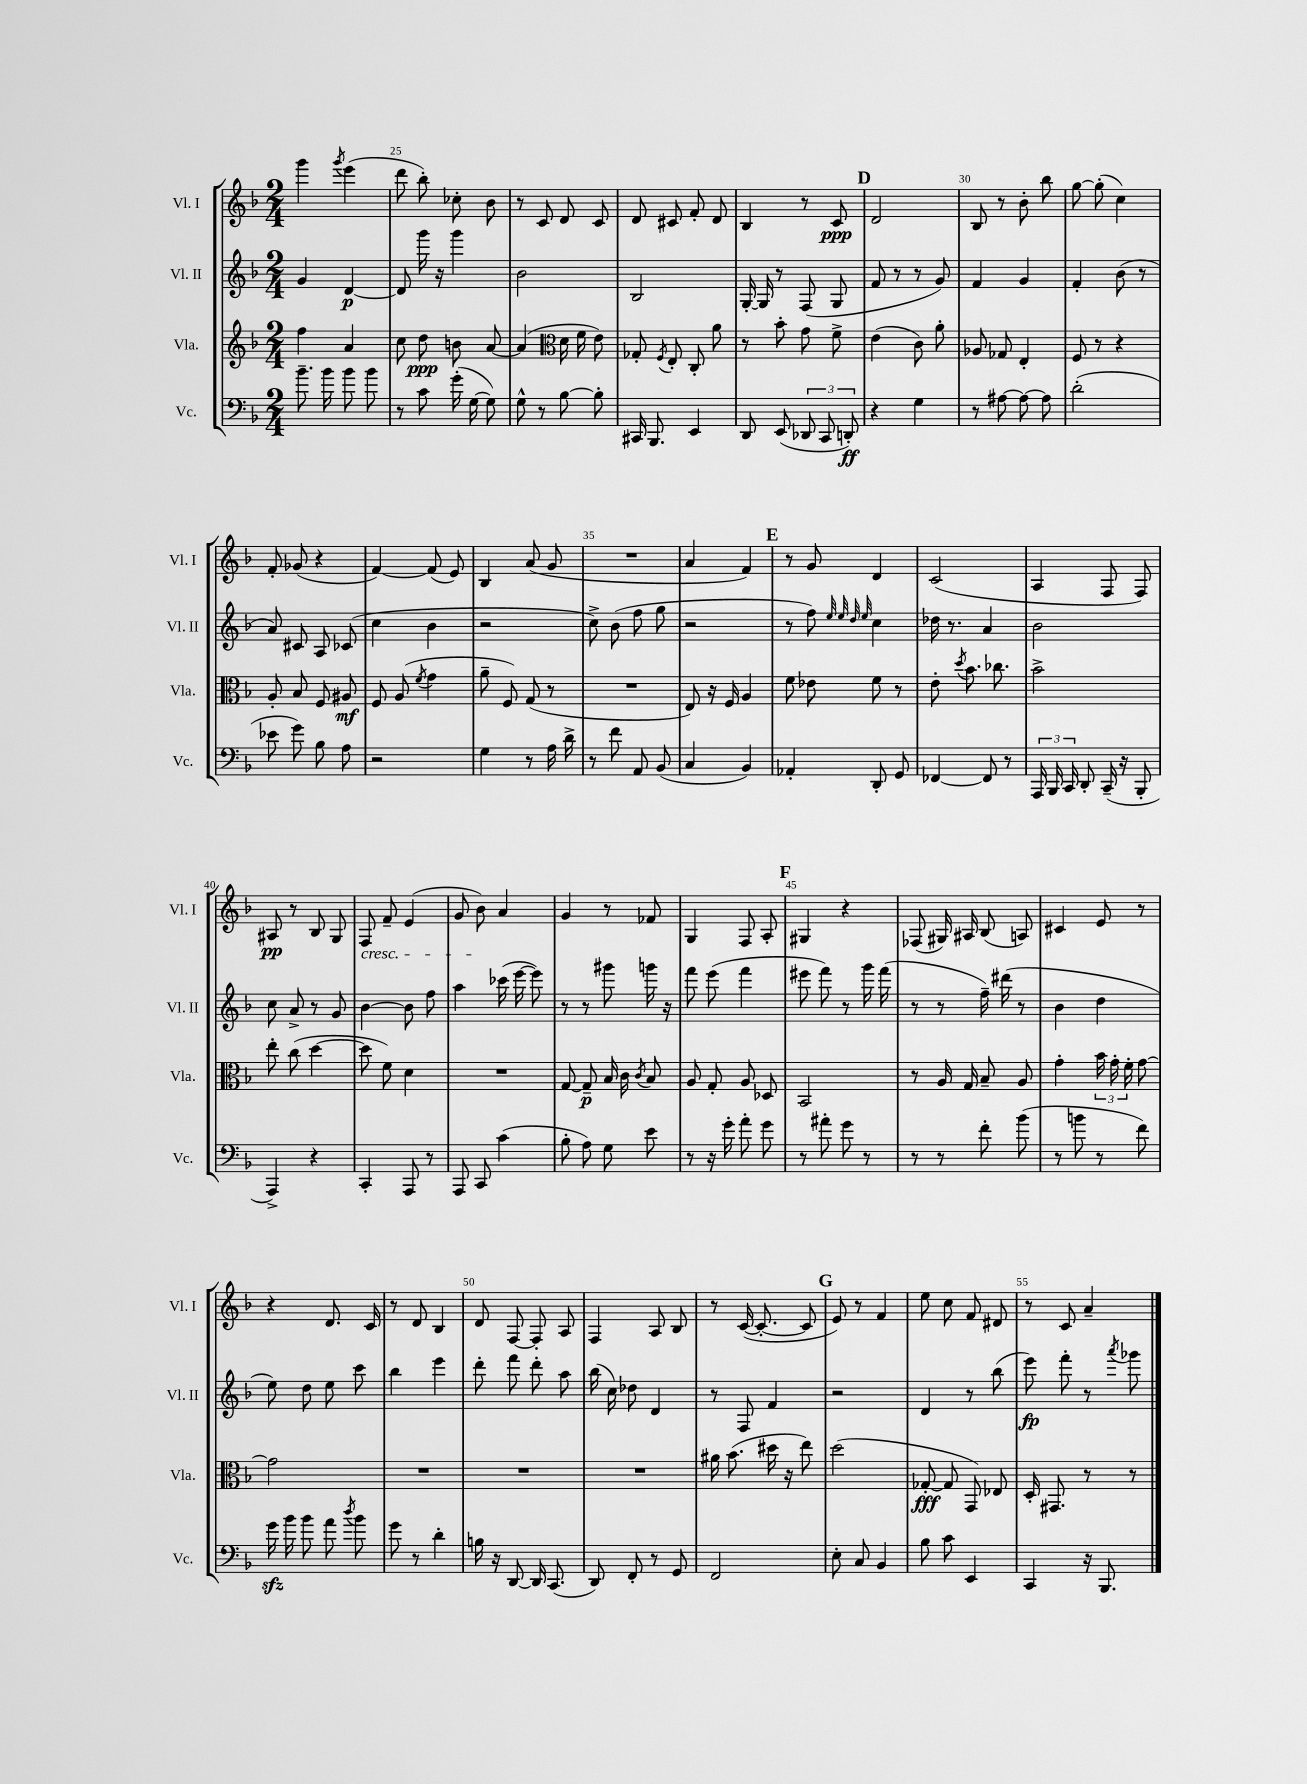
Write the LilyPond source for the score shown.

<<
\new StaffGroup <<
\new Staff = "s0" \with { instrumentName = "Vl. I" shortInstrumentName = "Vl. I" } {
    \clef treble \key f \major \numericTimeSignature \time 2/4
    \autoBeamOff g'''4 \acciaccatura { g'''8 } e'''4( |
    d'''8 bes''8-.) ces''8-. bes'8 |
    r8 c'8 d'8 c'8 |
    d'8 cis'8 f'8-. d'8 |
    bes4 r8 c'8\ppp |
    \mark \markup { \bold "D" } d'2 |
    bes8 r8 bes'8-. bes''8 |
    g''8~ g''8-.( c''4) |
    f'8-. ges'8( r4 |
    f'4~) f'8( e'8) |
    bes4 a'8( g'8 |
    R2 |
    a'4 f'4) |
    \mark \markup { \bold "E" } r8 g'8 d'4 |
    c'2( |
    a4 f8 f8) |
    ais8\pp r8 bes8 g8 |
    f8\cresc f'8-- e'4( |
    g'8 bes'8\!) a'4 |
    g'4 r8 fes'8 |
    g4 f8 a8-. |
    \mark \markup { \bold "F" } gis4 r4 |
    fes8( gis16) ais16 bes8( a8) |
    cis'4 e'8 r8 |
    r4 d'8. c'16 |
    r8 d'8 bes4 |
    d'8 f8~ f8-. a8 |
    f4 a8 bes8 |
    r8 c'16~( c'8.~-. c'8 |
    \mark \markup { \bold "G" } e'8) r8 f'4 |
    e''8 c''8 f'8 dis'8 |
    r8 c'8 a'4-- \bar "|." |
}
\new Staff = "s1" \with { instrumentName = "Vl. II" shortInstrumentName = "Vl. II" } {
    \clef treble \key f \major \numericTimeSignature \time 2/4
    \autoBeamOff g'4 d'4~\p |
    d'8 g'''16 r16 g'''4 |
    bes'2 |
    bes2 |
    g16~-. g16 r8 f8( g8 |
    \mark \markup { \bold "D" } f'8 r8 r8 g'8) |
    f'4 g'4 |
    f'4-. bes'8( r8 |
    a'8) cis'8 a8 ces'8( |
    c''4 bes'4 |
    r2 |
    c''8->) bes'8( f''8 g''8 |
    r2 |
    \mark \markup { \bold "E" } r8 f''8) \grace { e''32 e''32 d''32 e''32 } c''4 |
    des''16 r8. a'4 |
    bes'2 |
    c''8 a'8-> r8 g'8 |
    bes'4~ bes'8 f''8 |
    a''4 ces'''16( e'''16~ e'''8) |
    r8 r8 gis'''8 g'''16 r16 |
    f'''8 e'''8( f'''4 |
    \mark \markup { \bold "F" } eis'''8 f'''8) r8 g'''16 f'''16( |
    r8 r8 f''16--) dis'''16( r8 |
    bes'4 d''4 |
    e''8) d''8 e''8 c'''8 |
    bes''4 e'''4 |
    d'''8-. f'''8 d'''8-. a''8 |
    bes''16( c''16) des''8 d'4 |
    r8 f8 f'4 |
    \mark \markup { \bold "G" } r2 |
    d'4 r8 bes''8( |
    e'''8\fp) f'''8-. r8 \acciaccatura { a'''8 } ges'''8 \bar "|." |
}
\new Staff = "s2" \with { instrumentName = "Vla." shortInstrumentName = "Vla." } {
    \clef treble \key f \major \numericTimeSignature \time 2/4
    \autoBeamOff f''4 a'4 |
    c''8 d''8\ppp b'8 a'8~ |
    a'4( \clef alto d'16 f'16 e'8) |
    ges8-. \acciaccatura { f8 } e8-. c8-. a'8 |
    r8 bes'8-. g'8 f'8-> |
    \mark \markup { \bold "D" } e'4( c'8) a'8-. |
    aes8 ges8 e4-. |
    f8 r8 r4 |
    a8-. bes8 f8 ais8\mf |
    f8 a8( \acciaccatura { f'8 } g'4 |
    a'8-- f8) g8( r8 |
    R2 |
    e8) r16 f16 a4 |
    \mark \markup { \bold "E" } f'8 ees'8 f'8 r8 |
    e'8-. \acciaccatura { d''8 } bes'8. ces''8. |
    bes'2-> |
    e''8-. c''8( d''4~ |
    d''8 f'8) d'4 |
    R2 |
    g8~ g8--\p bes16 c'16 \acciaccatura { c'8 } bes8 |
    a8 g8-. a8 des8 |
    \mark \markup { \bold "F" } bes,2 |
    r8 a16 g16 bes8-- a8 |
    g'4-. \tuplet 3/2 { bes'16 g'16-. f'16-. } g'8~ |
    g'2 |
    R2 |
    R2 |
    R2 |
    ais'16 bes'8.( dis''16 r16 e''8) |
    \mark \markup { \bold "G" } d''2( |
    ges8~-.\fff ges8 g,8) ees8 |
    d16-. gis,8. r8 r8 \bar "|." |
}
\new Staff = "s3" \with { instrumentName = "Vc." shortInstrumentName = "Vc." } {
    \clef bass \key f \major \numericTimeSignature \time 2/4
    \autoBeamOff bes'8.-- bes'16 bes'8 bes'8 |
    r8 c'8 g'16-.( g16~ g8) |
    g8-^ r8 bes8~ bes8-. |
    cis,16 bes,,8. e,4 |
    d,8 e,8( \tuplet 3/2 { des,8 c,8 d,8-.\ff) } |
    \mark \markup { \bold "D" } r4 g4 |
    r8 ais8~ ais8~ ais8 |
    d'2-.( |
    ees'8 g'8) bes8 a8 |
    r2 |
    g4 r8 a16 d'16-> |
    r8 f'8 a,8 bes,8( |
    c4 bes,4) |
    \mark \markup { \bold "E" } aes,4-. d,8-. g,8 |
    fes,4~ fes,8 r8 |
    \tuplet 3/2 { a,,16 bes,,16 c,16 } d,8-. c,16--( r16 bes,,8-. |
    a,,4->) r4 |
    c,4-. a,,8 r8 |
    a,,8 c,8 c'4( |
    bes8-. a8) g8 e'8 |
    r8 r16 g'16-. a'8-. g'8 |
    \mark \markup { \bold "F" } r8 ais'8-. g'8 r8 |
    r8 r8 f'8-. bes'8( |
    r8 b'8 r8 f'8) |
    g'16\sfz bes'16 bes'8 a'8 \acciaccatura { d''8 } bes'8 |
    g'8 r8 d'4-. |
    b16 r16 d,8~ d,16 c,8.( |
    d,8) f,8-. r8 g,8 |
    f,2 |
    \mark \markup { \bold "G" } e8-. c8 bes,4 |
    bes8 c'8 e,4 |
    c,4 r16 bes,,8. \bar "|." |
}
>>
>>
\layout { \context { \Score currentBarNumber = #24 \override BarNumber.break-visibility = ##(#f #t #t) barNumberVisibility = #(every-nth-bar-number-visible 5) } }
